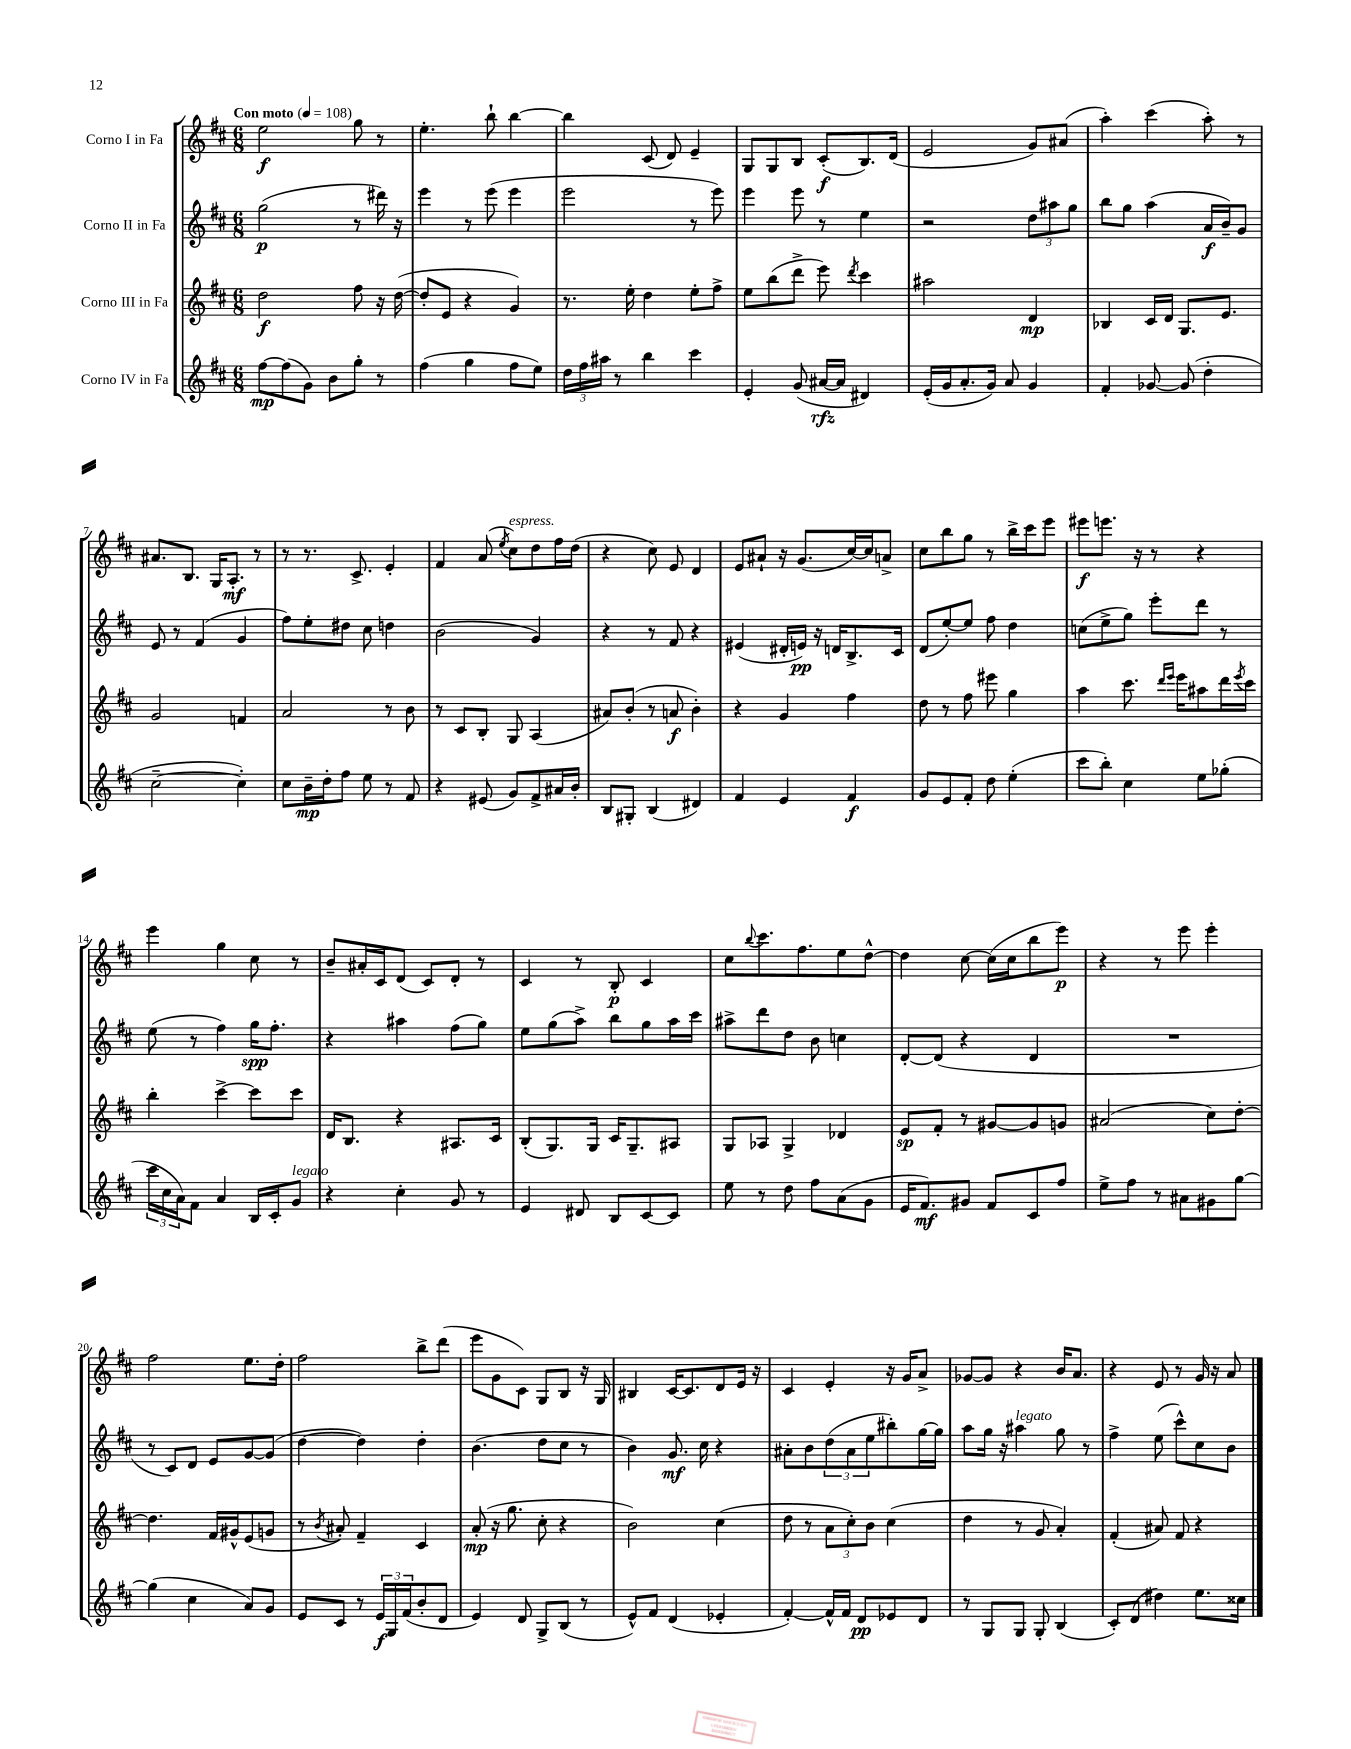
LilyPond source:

<<
\new StaffGroup <<
\new Staff = "s0" \with { instrumentName = "Corno I in Fa" } {
    \clef treble \key d \major \numericTimeSignature \time 6/8 \tempo "Con moto" 4 = 108
    e''2\f g''8 r8 |
    e''4.-. b''8-! b''4~ |
    b''4 cis'8( d'8) e'4-- |
    g8 g8 b8 cis'8-.\f( b8.) d'16( |
    e'2 g'8) ais'8( |
    a''4-.) cis'''4( a''8-.) r8 |
    ais'8. b8. g16 a8.-.\mf r8 |
    r8 r8. cis'8.-> e'4-. |
    fis'4 a'8( \acciaccatura { e''8 } cis''8^\markup { \italic "espress." }) d''8 fis''16 d''16( |
    r4 cis''8) e'8 d'4 |
    e'8 ais'8-! r16 g'8.( cis''16~) cis''16 a'8-> |
    cis''8 b''8 g''8 r8 b''16-> cis'''16 e'''8 |
    eis'''8\f e'''8. r16 r8 r4 |
    e'''4 g''4 cis''8 r8 |
    b'8-- ais'16-. cis'16 d'8( cis'8) d'8-. r8 |
    cis'4 r8 b8-.\p cis'4 |
    cis''8 \appoggiatura { b''8 } cis'''8. fis''8. e''8 d''8~-^ |
    d''4 cis''8~ cis''16( cis''16 b''8 e'''8\p) |
    r4 r8 e'''8 e'''4-. |
    fis''2 e''8. d''16-. |
    fis''2 b''8-> d'''8( |
    e'''8 g'8 cis'8) g8 b8 r16 g16 |
    bis4 cis'16~ cis'8. d'8 e'16 r16 |
    cis'4 e'4-. r16 g'16 a'8-> |
    ges'8~ ges'8 r4 b'16 a'8. |
    r4 e'8 r8 g'16 r16 a'8 \bar "|." |
}
\new Staff = "s1" \with { instrumentName = "Corno II in Fa" } {
    \clef treble \key d \major \numericTimeSignature \time 6/8
    g''2\p( r8 dis'''16) r16 |
    e'''4 r8 e'''8( e'''4 |
    e'''2 r8 e'''8) |
    e'''4 e'''8 r8 e''4 |
    r2 \tuplet 3/2 { d''8 ais''8 g''8 } |
    b''8 g''8 a''4( a'16\f b'16--) g'8 |
    e'8 r8 fis'4( g'4 |
    fis''8) e''8-. dis''8 cis''8 d''4 |
    b'2( g'4) |
    r4 r8 fis'8 r4 |
    eis'4( dis'16-. e'16\pp) r16 d'16 b8.-> cis'16 |
    d'8( e''8~-.) e''8 fis''8 d''4 |
    c''8( e''8-> g''8) e'''8-. d'''8 r8 |
    e''8( r8 fis''4) g''16\spp fis''8.-. |
    r4 ais''4 fis''8( g''8) |
    e''8 g''8( a''8->) b''8 g''8 a''16 cis'''16 |
    ais''8-> d'''8 d''8 b'8 c''4 |
    d'8~-. d'8( r4 d'4 |
    R2. |
    r8 cis'8) d'8 e'8 g'8~ g'8( |
    d''4~ d''4) d''4-. |
    b'4.( d''8 cis''8 r8 |
    b'4) g'8.\mf cis''16 r4 |
    ais'8-. b'8 \tuplet 3/2 { d''8( ais'8 e''8 } bis''8-.) g''16~ g''16 |
    a''8 g''16 r16 ais''4^\markup { \italic "legato" } g''8 r8 |
    fis''4-> e''8( cis'''8-^) cis''8 b'8 \bar "|." |
}
\new Staff = "s2" \with { instrumentName = "Corno III in Fa" } {
    \clef treble \key d \major \numericTimeSignature \time 6/8
    d''2\f fis''8 r16 d''16~( |
    d''8-. e'8 r4 g'4) |
    r8. e''16-. d''4 e''8-. fis''8-> |
    e''8 b''8( d'''8-> e'''8) \acciaccatura { d'''8 } cis'''4 |
    ais''2 d'4\mp |
    bes4 cis'16 d'16 g8. e'8. |
    g'2 f'4 |
    a'2 r8 b'8 |
    r8 cis'8 b8-. g8 a4( |
    ais'8) b'8-.( r8 a'8\f b'4-.) |
    r4 g'4 fis''4 |
    d''8 r8 fis''8 eis'''8 g''4 |
    a''4 cis'''8. \grace { d'''16 e'''16 } e'''16 ais''8 d'''16 \acciaccatura { e'''8 } cis'''16 |
    b''4-. cis'''4~-> cis'''8 cis'''8 |
    d'16 b8. r4 ais8. cis'16 |
    b8-.( g8.) g16 cis'16 g8.-- ais8 |
    g8 aes8 g4-> des'4 |
    e'8\sp fis'8-. r8 gis'8~ gis'8 g'8 |
    ais'2( cis''8) d''8~-. |
    d''4. fis'16 gis'16-^ e'8( g'8 |
    r8 \acciaccatura { b'8 } ais'8-.) fis'4-- cis'4 |
    a'8-.\mp( r16 g''8. cis''8-. r4 |
    b'2) cis''4( |
    d''8 r8 \tuplet 3/2 { a'8 cis''8-.) b'8 } cis''4( |
    d''4 r8 g'8 a'4-.) |
    fis'4-.( ais'8) fis'8 r4 \bar "|." |
}
\new Staff = "s3" \with { instrumentName = "Corno IV in Fa" } {
    \clef treble \key d \major \numericTimeSignature \time 6/8
    fis''8~\mp fis''8( g'8) b'8 g''8-. r8 |
    fis''4( g''4 fis''8 e''8) |
    \tuplet 3/2 { d''16 fis''16 ais''16 } r8 b''4 cis'''4 |
    e'4-. g'8( ais'16~\rfz ais'16 dis'4) |
    e'16-.( g'16 a'8.-. g'16) a'8 g'4 |
    fis'4-. ges'8~ ges'8( d''4-. |
    cis''2~-- cis''4-.) |
    cis''8 b'16--\mp d''16-. fis''8 e''8 r8 fis'8 |
    r4 eis'8( g'8) fis'8-> ais'16 b'16-. |
    b8 gis8-. b4( dis'4) |
    fis'4 e'4 fis'4\f |
    g'8 e'8 fis'8-. d''8 e''4-.( |
    cis'''8 b''8-.) cis''4 e''8 ges''8-.( |
    \tuplet 3/2 { cis'''16 cis''16 a'16) } fis'8 a'4 b16 cis'16-. g'8^\markup { \italic "legato" } |
    r4 cis''4-. g'8 r8 |
    e'4 dis'8 b8 cis'8~ cis'8 |
    e''8 r8 d''8 fis''8 a'8( g'8 |
    e'16 fis'8.\mf) gis'8 fis'8 cis'8 fis''8 |
    e''8-> fis''8 r8 ais'8 gis'8 g''8~ |
    g''4( cis''4 a'8) g'8 |
    e'8 cis'8 r8 \tuplet 3/2 { e'16\f g16 fis'16( } b'8-. d'8 |
    e'4) d'8 g8-> b8( r8 |
    e'8-^) fis'8 d'4( ees'4-. |
    fis'4~-.) fis'16-^ fis'16 d'8\pp ees'8 d'8 |
    r8 g8 g8 g8-. b4( |
    cis'8-.) d'8( dis''4) e''8. cisis''16 \bar "|." |
}
>>
>>
